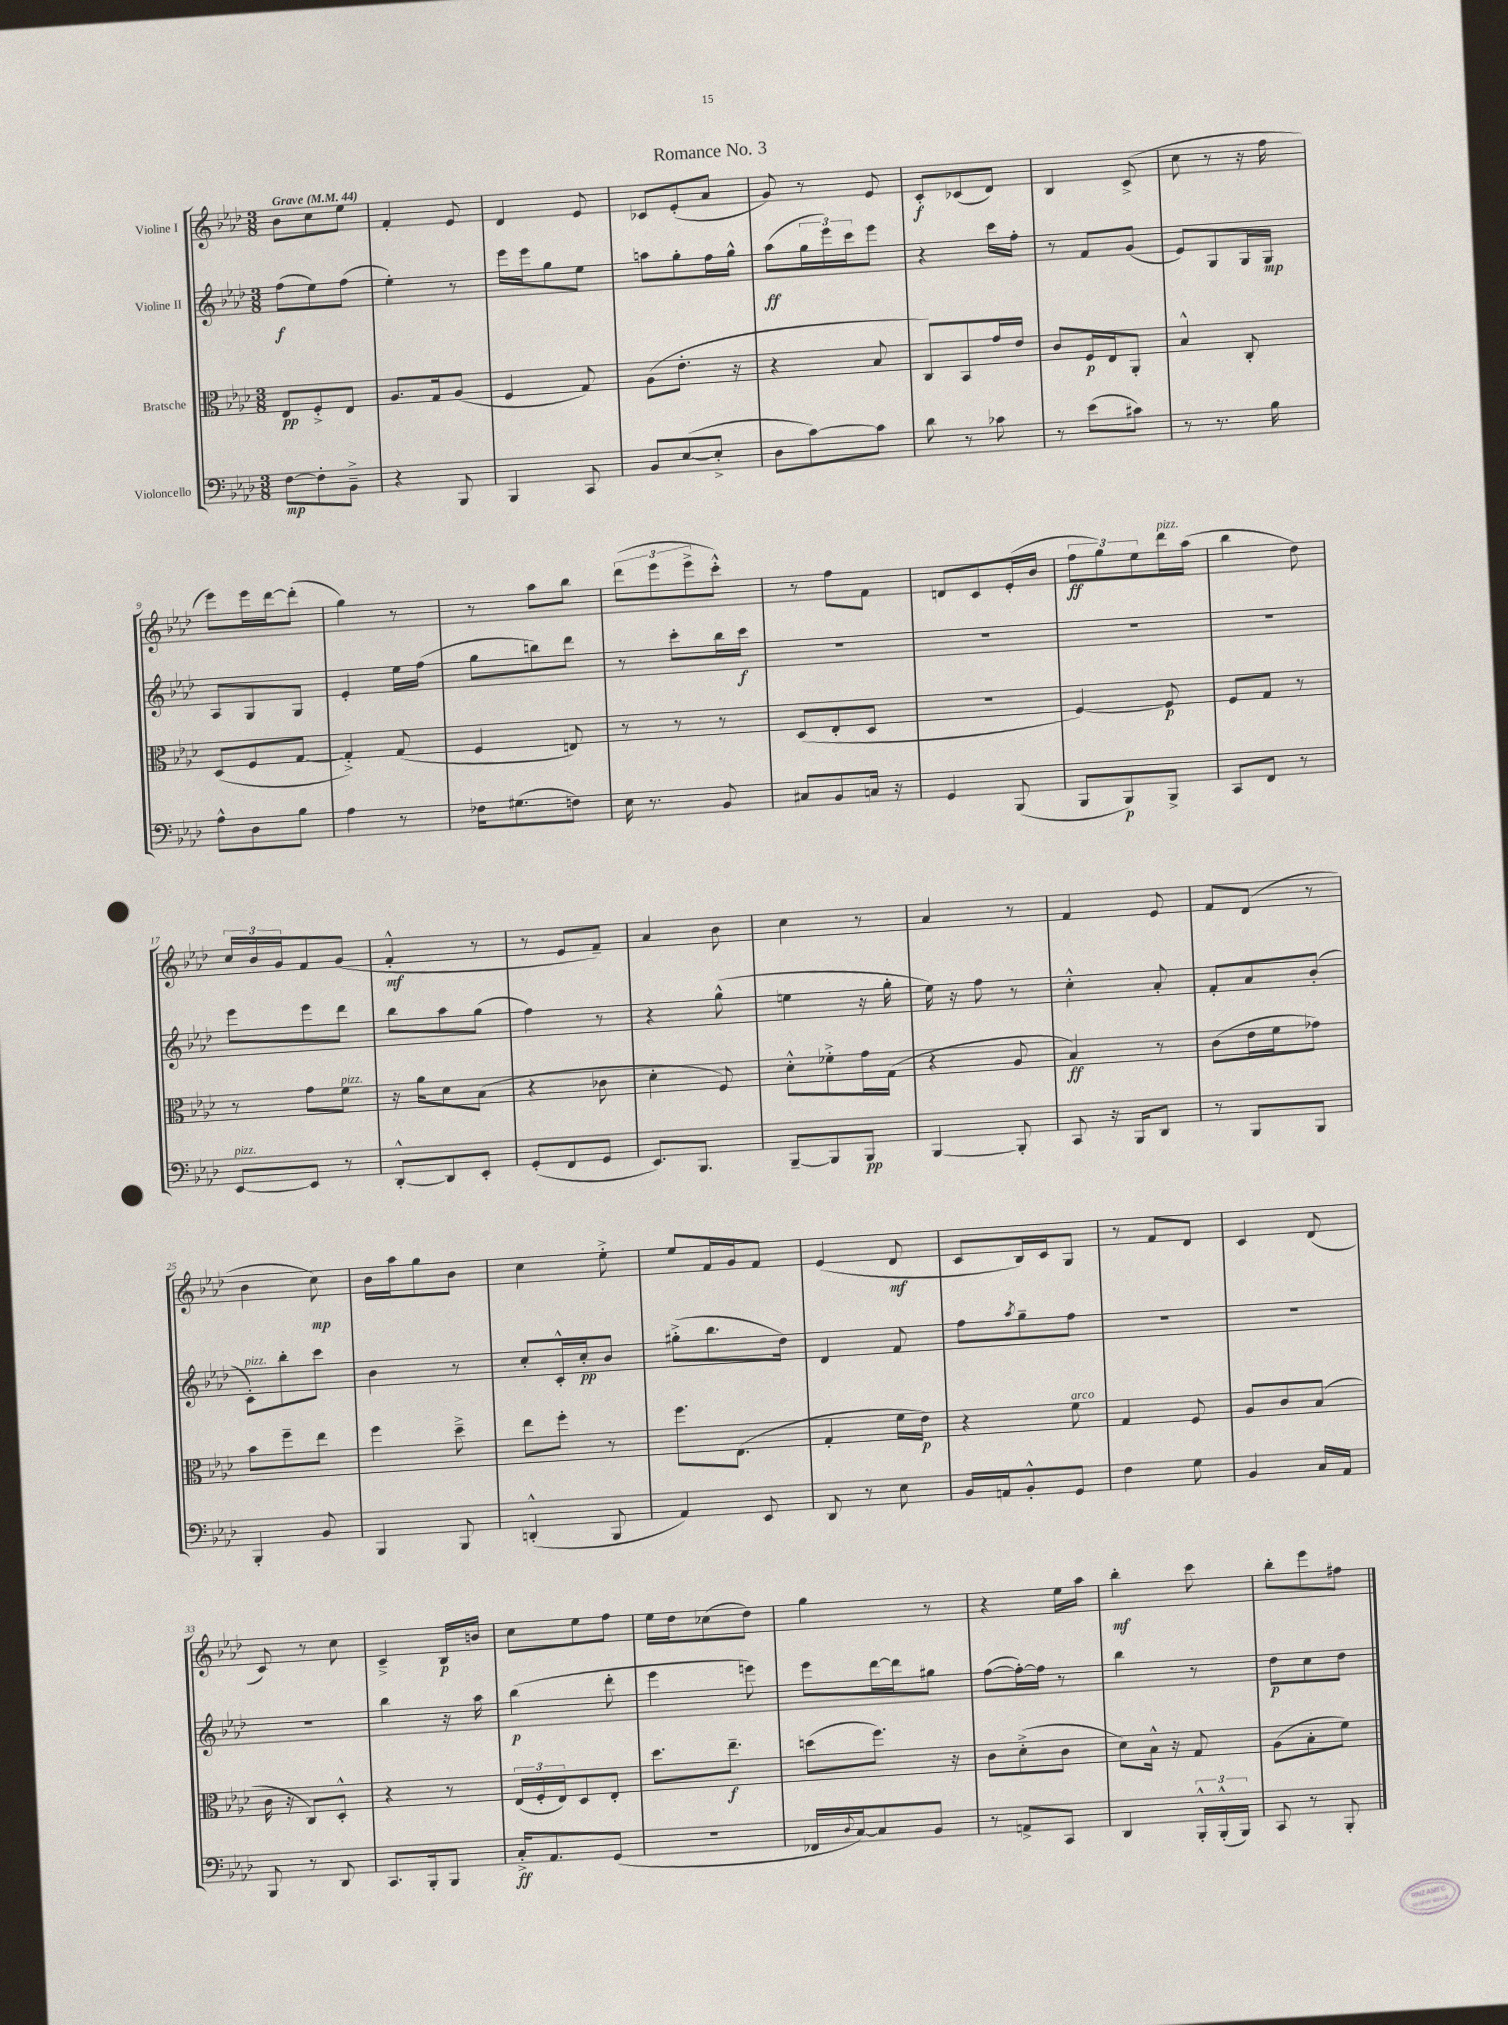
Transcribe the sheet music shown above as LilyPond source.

\header { title = "Romance No. 3" }
<<
\new StaffGroup <<
\new Staff = "s0" \with { instrumentName = "Violine I" } {
    \clef treble \key aes \major \numericTimeSignature \time 3/8 \tempo "Grave" 4 = 44
    bes'8 c''8 ees''8 |
    f'4-. ees'8 |
    des'4 ees'8 |
    ces'8 ees'8-.( aes'8 |
    g'8) r8 ees'8 |
    c'8-.\f ces'8( des'8) |
    bes4 c'8->( |
    c''8 r8 r16 f''16 |
    ees'''8) ees'''16 des'''16~ des'''8-.( |
    g''4) r8 |
    r8 aes''8 bes''8 |
    \tuplet 3/2 { des'''8( ees'''8 ees'''8-> } c'''8-.-^) |
    r8 f''8 f'8 |
    d'8 c'8 ees'16-.( bes'16 |
    \tuplet 3/2 { f''8\ff g''8) ees''8 } des'''16^\markup { \italic "pizz." } aes''16( |
    bes''4 des''8) |
    \tuplet 3/2 { c''16 bes'16 g'16 } f'8 g'8( |
    f'4-.-^\mf r8 |
    r8 ees'8 f'8--) |
    aes'4 bes'8 |
    c''4 r8 |
    aes'4 r8 |
    f'4 ees'8 |
    f'8 des'8( r8 |
    bes'4 c''8\mp) |
    bes'16 aes''16 g''8 bes'8 |
    c''4 ees''8-.-> |
    ees''8 f'16 g'16 f'8 |
    ees'4( des'8\mf |
    c'8 bes16) c'16 g8 |
    r8 f'8 des'8 |
    c'4 des'8( |
    c'8) r8 c''8 |
    c'4---> bes16\p b'16 |
    c''8 ees''8 f''8 |
    ees''16 des''16 ces''8( des''8) |
    g''4 r8 |
    r4 ees''16 aes''16 |
    bes''4-.\mf c'''8 |
    bes''8-. ees'''8 fis''8 \bar "|." |
}
\new Staff = "s1" \with { instrumentName = "Violine II" } {
    \clef treble \key aes \major \numericTimeSignature \time 3/8
    f''8\f( ees''8) f''8( |
    ees''4-.) r8 |
    ees'''16 ees'''16 g''8 ees''8 |
    a''8 g''8-. f''16 g''16-^ |
    aes''8\ff( \tuplet 3/2 { g''16 ees'''16) c'''16 } ees'''8 |
    r4 c'''16 f''16-. |
    r8 f'8 g'8( |
    ees'8) g8 g16 g16\mp |
    aes8 g8 g8 |
    ees'4-. ees''16 f''16( |
    g''8 b''8) des'''8 |
    r8 c'''8-. bes''16 c'''16\f |
    R4. |
    R4. |
    R4. |
    R4. |
    ees'''8 ees'''8 des'''8 |
    bes''8 aes''8 g''8( |
    f''4) r8 |
    r4 g''8-^( |
    e''4 r16 g''16-. |
    ees''16) r16 f''8 r8 |
    c''4-.-^ aes'8-. |
    f'8-. aes'8 bes'8-.( |
    c'8-.^\markup { \italic "pizz." }) bes''8-. c'''8 |
    bes'4 r8 |
    c''8-. c'16-.-^ c''16-.\pp bes'8 |
    gis''8-.->( bes''8. des''16) |
    des'4 f'8 |
    f''8 \acciaccatura { aes''8 } g''8-- f''8 |
    R4. |
    R4. |
    R4. |
    bes''4 r16 aes''16 |
    bes''4\p( des'''8-. |
    ees'''4 e'''8) |
    ees'''8 des'''16~ des'''16 gis''8 |
    f''8~( f''16~-.) f''16 r8 |
    bes''4 r8 |
    des''8\p c''8 des''8 \bar "|." |
}
\new Staff = "s2" \with { instrumentName = "Bratsche" } {
    \clef alto \key aes \major \numericTimeSignature \time 3/8
    ees8\pp f8-.-> ees8 |
    aes8. g16 aes8( |
    f4 g8) |
    aes8( ees'8.-. r16 |
    r4 bes8 |
    c8) bes,8 g'16 ees'16 |
    c'8 f16\p ees16 aes,8-. |
    bes4-^ c8-. |
    des8( f8 g8~ |
    g4-.->) g8( |
    f4 e8) |
    r8 r8 r8 |
    des8( ees8-. des8 |
    R4. |
    f4~) f8\p |
    f8 g8 r8 |
    r8 g'8 f'8^\markup { \italic "pizz." } |
    r16 aes'16 des'8 bes8( |
    r4 ces'8 |
    des'4-. f8) |
    des'8-.-^ fes'8-.-> g'16 g16( |
    r4 aes8 |
    bes4\ff) r8 |
    c'8( ees'16 f'16 ges'8) |
    bes'8 f''8-- ees''8 |
    f''4 des''8---> |
    ees''8 f''8-. r8 |
    f''8. ees8.( |
    g4-. f'16 ees'16\p) |
    r4 f'8^\markup { \italic "arco" } |
    g4 f8 |
    aes8 c'8 bes8( |
    c'16 r16 c8) des8-.-^ |
    r4 r8 |
    \tuplet 3/2 { ees16( f16-. ees16) } des8 ees8-. |
    des''8. ees''8.--\f |
    d''8( f''8.) r16 |
    c'8 des'8-.->( c'8 |
    des'8) bes16-^ r16 g8 |
    aes8( bes8-. f'8) \bar "|." |
}
\new Staff = "s3" \with { instrumentName = "Violoncello" } {
    \clef bass \key aes \major \numericTimeSignature \time 3/8
    f8~\mp f8-. bes,8---> |
    r4 bes,,8 |
    bes,,4 c,8 |
    bes,8 ees8~( ees8-.-> |
    des8 c'8~) c'8 |
    des'8 r8 ces'8 |
    r8 ees'8( cis'8) |
    r8 r8. bes16 |
    aes8-^ des8 bes8 |
    aes4 r8 |
    fes16 gis8.( f8) |
    ees16 r8. bes,8 |
    cis8 bes,8 c16 r16 |
    g,4 bes,,8( |
    bes,,8 bes,,8\p) bes,,8-> |
    c,8 f,8 r8 |
    ees,8~^\markup { \italic "pizz." } ees,8 r8 |
    des,8~-.-^ des,8 ees,8-. |
    g,8-.( f,8 g,8 |
    ees,8.) bes,,8. |
    bes,,8~-- bes,,8 bes,,8\pp |
    bes,,4~ bes,,8-. |
    c,8 r16 bes,,16 des,8 |
    r8 bes,,8 bes,,8 |
    bes,,4-. bes,8 |
    bes,,4 bes,,8 |
    d,4-.-^( bes,,8 |
    aes,4) ees,8 |
    des,8 r8 ees8 |
    bes,16 a,16 bes,8-.-^ g,8 |
    f4 g8 |
    bes,4 c16 aes,16 |
    bes,,8 r8 des,8 |
    c,8. bes,,16-. bes,,8 |
    c16-.->\ff aes,8. g,8( |
    R4. |
    fes,16 \appoggiatura { des8 } c16~) c8 bes,8 |
    r8 a,8-> c,8 |
    des,4 \tuplet 3/2 { bes,,16-.-^ bes,,16-.-^( bes,,16) } |
    c,8 r8 bes,,8-. \bar "|." |
}
>>
>>
